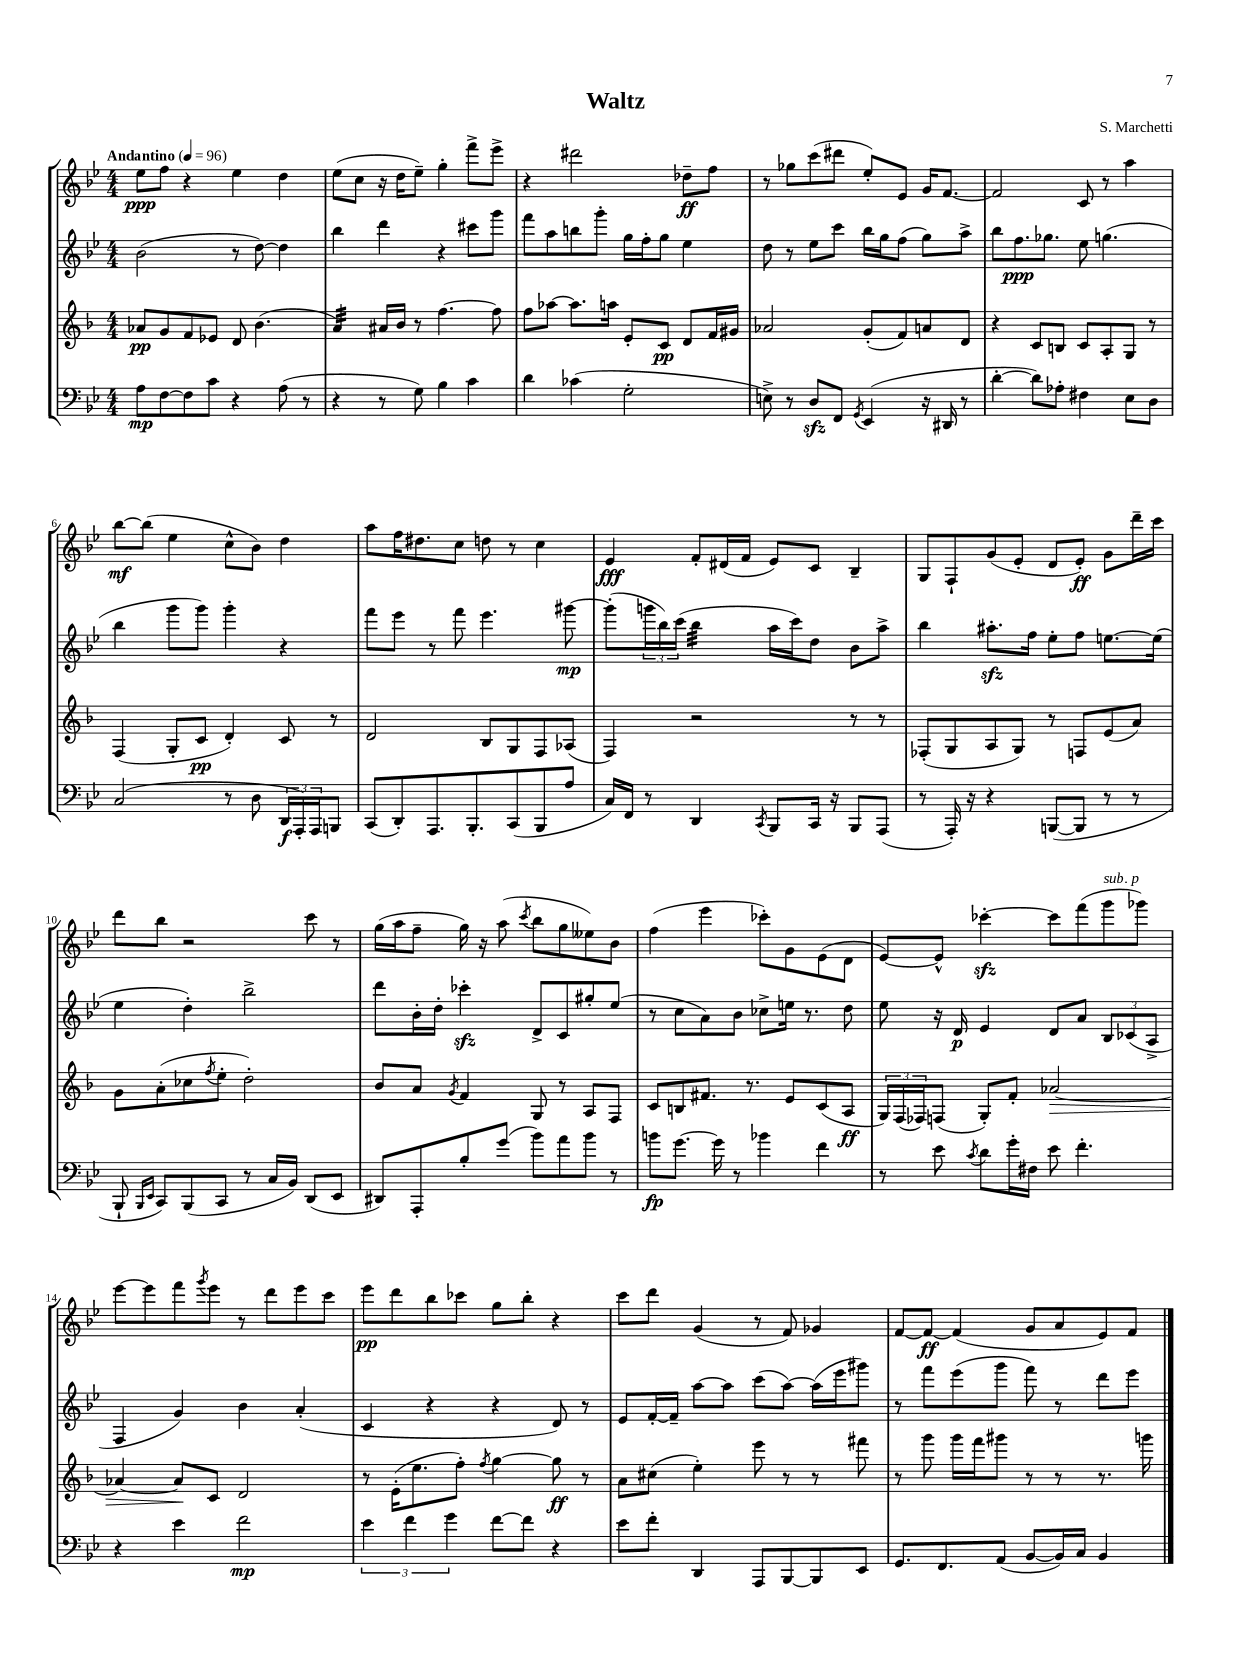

**kern	**kern	**kern	**kern
*staff4	*staff3	*staff2	*staff1
*clefF4	*clefG2	*clefG2	*clefG2
*k[b-e-]	*k[b-]	*k[b-e-]	*k[b-e-]
*M4/4	*M4/4	*M4/4	*M4/4
*MM96	*MM96	*MM96	*MM96
8A	8a-	(2b-	8ee-
[8F	8g	.	8ff
8F]	8f	.	4r
8c	8e-	.	.
4r	8d	8r	4ee-
.	(4.b-	[8dd)	.
(8A	.	4dd]	4dd
8r	.	.	.
=	=	=	=
4r	4a)	4bb-	(8ee-
.	.	.	8cc
8r	16a#	4ddd	16r
.	16b-	.	16dd
8G)	8r	.	8ee-~)
4B-	[4.ff	4r	4gg'
4c	.	8ccc#	8fff^
.	8ff]	8ggg	8eee-^
=	=	=	=
4d	8ff	8fff	4r
.	[8aa-	8aa	.
(4c-	8.aa-]	8bb	2ddd#
.	.	8ggg'	.
.	16aa	.	.
2G'	8e'	16gg	.
.	.	16ff'	.
.	8c	8gg	.
.	8d	4ee-	8dd-~
.	16f	.	8ff
.	16g#	.	.
=	=	=	=
8E^)	2a-	8dd	8r
8r	.	8r	8gg-
8D	.	8ee-	(8ccc
8FF	.	8ccc	8ddd#
8qGG	.	.	.
(4EE-	(8g'	16bb-	8ee-')
.	.	16gg	.
.	8f)	(8ff	8e-
16r	8a	8gg)	16g
16DD#	.	.	[8.f
8r	8d	8aa^	.
=	=	=	=
[4d'	4r	8bb-	2f]
.	.	8.ff	.
8d])	8c	.	.
.	.	8.gg-	.
8A-'	8B	.	.
4F#	8c	8ee-	8c
.	8A'	(4.gg	8r
8E-	8G	.	4aa
8D	8r	.	.
=	=	=	=
(2C	(4F	4bb-	[8bb-
.	.	.	(8bb-]
.	8G'	8ggg	4ee-
.	8c	8ggg)	.
8r	4d')	4ggg'	8cc^^
8D	.	.	8b-)
24DD	8c	4r	4dd
24AAA')	.	.	.
24AAA	.	.	.
8BBB	8r	.	.
=	=	=	=
(8CC	2d	8fff	8aa
8DD')	.	8eee-	16ff
.	.	.	8.dd#
8.AAA	.	8r	.
.	.	8fff	8cc
8.BBB-'	.	.	.
.	8B-	4.eee-	8dd
(8CC	8G	.	8r
8BBB-	8F	.	4cc
8A	(8A-	[8ggg#	.
=	=	=	=
16C)	4F)	(8ggg#']	4e-
16FF	.	.	.
8r	.	24ggg	.
.	.	24bb-)	.
.	.	(24ccc	.
4DD	2r	4bb-	8f'
.	.	.	(16d#
.	.	.	16f
8qCC	.	.	.
8BBB-	.	16aa	8e-)
.	.	16ccc)	.
16CC	.	8dd	8c
16r	.	.	.
8BBB-	8r	8b-	4B-~
(8AAA	8r	8aa^	.
=	=	=	=
8r	(8F-'	4bb-	8G
16AAA')	8G	.	8F`
16r	.	.	.
4r	8A	8.aa#'	(8g
.	8G)	.	8e-'
.	.	16ff	.
([8BBB	8r	8ee-'	8d
8BBB]	8F	8ff	8e-')
8r	(8e	[8.ee	8g
8r	8a)	.	16ddd~
.	.	(16ee]	16ccc
=	=	=	=
8BBB-`	8g	4ee-	8ddd
16qqBBB-	.	.	.
16qqEE-	.	.	.
8CC)	(8a'	.	8bb-
(8BBB-	8cc-	4dd')	2r
.	8qff	.	.
8CC	8ee'	.	.
8r	2dd')	2bb-^	.
16C	.	.	.
16BB-)	.	.	.
(8DD	.	.	8ccc
8EE-	.	.	8r
=	=	=	=
8DD#)	8b-	8ddd	(16gg
.	.	.	16aa
8AAA'	8a	16b-'	8ff~
.	.	16dd'	.
.	8qg	.	.
8B-'	4f	4ccc-'	16gg)
.	.	.	16r
(8g	.	.	(8aa
.	.	.	8qccc
8b-)	8G	8d^	8bb-
8a	8r	8c	8gg
8b-	8A	8gg#'	8ee--)
8r	8F	(8ee-	8b-
=	=	=	=
8b	8c	8r	(4ff
[8.g	8B	8cc	.
.	8.f#	8a)	4eee-
16g]	.	.	.
8r	.	8b-	.
.	8.r	.	.
4b-	.	8cc-^	8ccc-')
.	8e	16ee	8g
.	.	8.r	.
4f	(8c	.	(8e-
.	8A	8dd	8d
=	=	=	=
8r	24G)	8ee-	[8e-)
.	(24F	.	.
.	24F-)	.	.
8e-	(8F	16r	8e-^^]
.	.	16d	.
8qc	.	.	.
8d	8G')	4e-	[4ccc-'
16g'	8f'	.	.
16F#	.	.	.
8e-	[2a-	8d	8ccc-]
4.f'	.	8a	(8fff
.	.	12B-	8ggg
.	.	(12c-	.
.	.	.	8ggg-)
.	.	12A^	.
=	=	=	=
4r	4a-_	4F	[8eee-
.	.	.	8eee-]
4e-	8a-]	4g)	8fff
.	.	.	8qggg
.	8c	.	8eee-
2f	2d	4b-	8r
.	.	.	8ddd
.	.	(4a'	8eee-
.	.	.	8ccc
=	=	=	=
6e-	8r	4c	8eee-
.	(16e'	.	8ddd
6f	.	.	.
.	8.ee	.	.
.	.	4r	8bb-
6g	.	.	.
.	8ff')	.	8ccc-
.	8qff	.	.
[8f	[4gg	4r	8gg
8f]	.	.	8bb-'
4r	8gg]	8d)	4r
.	8r	8r	.
=	=	=	=
8e-	8a	8e-	8ccc
8f'	(8cc#	[16f'	8ddd
.	.	16f~]	.
4DD	4ee')	[8aa	(4g
.	.	8aa]	.
8AAA	8eee	(8ccc	8r
[8BBB-	8r	[8aa)	8f)
8BBB-]	8r	(16aa]	4g-
.	.	16eee-	.
8EE-	8fff#	8ggg#)	.
=	=	=	=
8.GG	8r	8r	[8f
.	8ggg	8fff	8f_
8.FF	.	.	.
.	16ggg	(8eee-	(4f]
.	16fff	.	.
(8AA	8ggg#	8ggg	.
[8BB-	8r	8fff)	8g
16BB-])	8r	8r	8a
16C	.	.	.
4BB-	8.r	8ddd	8e-)
.	.	8eee-	8f
.	16ggg	.	.
==	==	==	==
*-	*-	*-	*-
